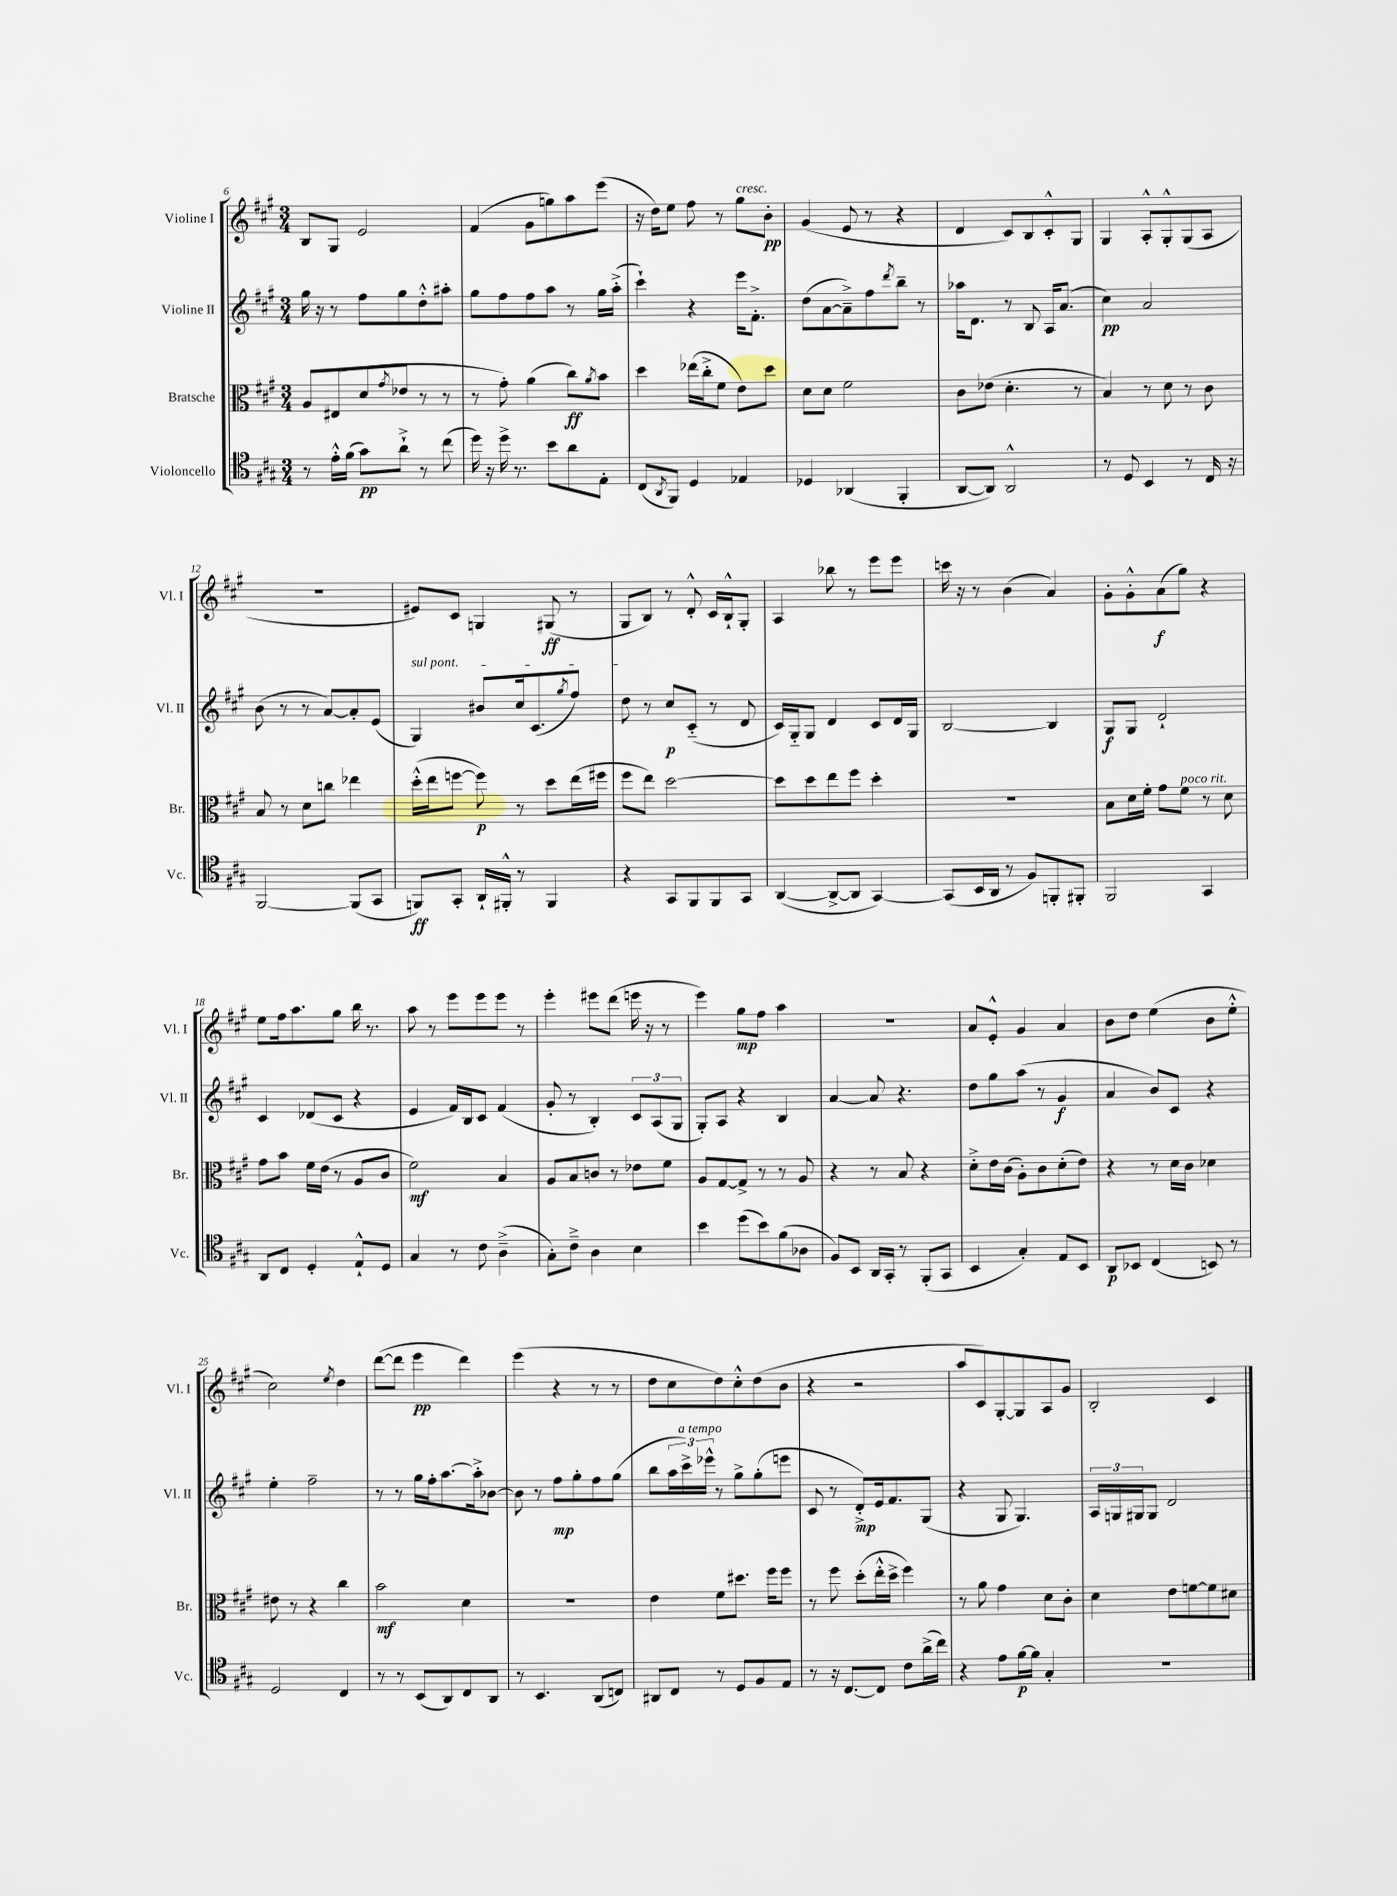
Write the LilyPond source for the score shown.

<<
\new StaffGroup <<
\new Staff = "s0" \with { instrumentName = "Violine I" shortInstrumentName = "Vl. I" } {
    \clef treble \key a \major \numericTimeSignature \time 3/4
    b8 gis8 e'2 |
    fis'4( gis'8 g''8) a''8 e'''8( |
    r16 d''16) e''8 fis''8 r8 gis''8^\markup { \italic "cresc." } b'8-.\pp |
    gis'4( e'8 r8 r4 |
    d'4 cis'8) b8 cis'8-.-^ gis8 |
    gis4 a8-.-^ gis8-.-^ gis8( a8 |
    R2. |
    eis'8) cis'8 g4 gis8\ff( r8 |
    gis8 b8) r8 d'8-.-^ cis'16 b16-!-^ gis8-. |
    a4 bes''8 r8 e'''8 e'''8 |
    c'''16 r16 r8 b'4( a'4) |
    gis'8-. gis'8-.-^ a'8\f( gis''8) r4 |
    e''8 fis''16 a''8. gis''8 b''16 r8. |
    a''8 r8 e'''8 e'''8 e'''8 r8 |
    e'''4-. eis'''8 d'''8( e'''16 r16 r8 |
    e'''4) gis''8\mp fis''8 a''4 |
    R2. |
    a'8 e'8-.-^ gis'4 a'4 |
    b'8 d''8 e''4( b'8 e''8-.-^ |
    cis''2) \acciaccatura { e''8 } d''4 |
    d'''8~( d'''8 e'''4\pp d'''4) |
    e'''4( r4 r8 r8 |
    d''8 cis''8 d''8) cis''8-.-^ d''8( b'8 |
    r4 r2 |
    a''8 cis'8) gis8~-. gis8 a8 gis'8 |
    b2-. cis'4 \bar "|." |
}
\new Staff = "s1" \with { instrumentName = "Violine II" shortInstrumentName = "Vl. II" } {
    \clef treble \key a \major \numericTimeSignature \time 3/4
    gis''16 r16 r8 fis''8 gis''8 d''8-.-^ ais''8-. |
    gis''8 fis''8 fis''8 a''8 r8 gis''16 a''16-.->( |
    cis'''4-!) r4 e'''16 fis'8.-.-> |
    d''8( a'8~ a'8--->) fis''8 \acciaccatura { d'''8 } b''8-- r8 |
    aes''16 d'8. r8 b8 a16 a'8.( |
    cis''4\pp) a'2 |
    b'8( r8 r8 a'8~) a'8-. e'8( |
    \once \override TextSpanner.bound-details.left.text = \markup { \italic "sul pont." } gis4\startTextSpan) bis'8 cis''16 cis'8.( \acciaccatura { gis''8 } fis''8) |
    d''8\stopTextSpan r8 cis''8\p cis'8-_( r8 d'8 |
    cis'16) gis16-_ gis8 d'4 cis'8 d'16 gis16 |
    b2~ b4 |
    gis8\f gis8 d'2-! |
    cis'4 des'8( cis'8 r4 |
    e'4 fis'16) b16 cis'8 fis'4( |
    gis'8-. r8 b4-.) \tuplet 3/2 { cis'8 a8( gis8 } |
    gis8-.) a8 r4 b4 |
    a'4~ a'8 r4. |
    d''8 gis''8 a''8( r8 gis'4\f |
    a'4 b'8) cis'8 r4 |
    e''4-. fis''2-- |
    r8 r8 gis''16 fis''16-. a''8.~ a''16-.-> bes'8~ |
    bes'8 r8 fis''8\mp gis''8-. fis''8 gis''8( |
    b''8 \tuplet 3/2 { a''16 cis'''16->^\markup { \italic "a tempo" }) ees'''16-^ } r8 gis''8-> gis''8-.( e'''8 |
    cis'8 r8 d'8-.->\mp) e'16 fis'8. gis8( |
    r4 gis8 gis4.) |
    \tuplet 3/2 { a16 g16 gis16 } gis8 d'2 \bar "|." |
}
\new Staff = "s2" \with { instrumentName = "Bratsche" shortInstrumentName = "Br." } {
    \clef alto \key a \major \numericTimeSignature \time 3/4
    a8 eis8( d'8 \acciaccatura { gis'8 } ees'8 r8 r8 |
    r8 gis'8-.) a'4( cis''8\ff) \acciaccatura { a'8 } b'8 |
    d''4 ees''16( cis''16-.-> fis'8 e'8) d''8 |
    d'8 d'8 fis'2 |
    cis'8 ees'8( d'4.-. r8 |
    b4) r8 d'8 r8 cis'8 |
    b8 r8 d'8 c''8 ees''4 |
    d''16-.-^( e''16 f''8~ f''8\p) r8 d''8 e''16( fis''16 |
    fis''8 e''8) d''2~ |
    d''8 d''8 e''8 fis''8 d''4-. |
    R2. |
    b8 d'16 fis'16-. gis'8 fis'8^\markup { \italic "poco rit." } r8 d'8 |
    gis'8 b'8 fis'16 e'16( r8 a8 cis'8 |
    fis'2\mf) b4 |
    a8 b8 c'8 r8 ees'8 fis'8 |
    a8 gis8~ gis8-> r8 r8 a8 |
    r4 r8 b8 r4 |
    d'8-.-> e'16 cis'16( a8-.) cis'8 d'8-.( e'8) |
    r4 r8 d'16 cis'16 des'4 |
    eis'8 r8 r4 cis''4 |
    b'2\mf d'4 |
    R2. |
    e'4 fis'8 dis''8. fis''16 fis''8 |
    r8 fis''8 d''8-.( e''16-.-^ d''16-> fis''4) |
    r8 a'8 gis'4 d'8 cis'8-. |
    d'4 e'8 f'8~ f'8 dis'8 \bar "|." |
}
\new Staff = "s3" \with { instrumentName = "Violoncello" shortInstrumentName = "Vc." } {
    \clef tenor \key a \major \numericTimeSignature \time 3/4
    r8 e'16-.-^ fis'16( gis'8\pp) a'8-!-> r8 cis''8( |
    d''16) r16 d''16-> r8. b'8 a'8 e8-. |
    cis8( \acciaccatura { a,8 } fis,8) d4 ees4 |
    des4 aes,4( fis,4-. |
    a,8~ a,8) a,2-^ |
    r8 d8 b,4 r8 cis16 r16 |
    fis,2~ fis,8( gis,8 |
    f,8\ff) gis,8-. a,16-! fis,16-.-^ r8 fis,4 |
    r4 gis,8 fis,8 fis,8 gis,8 |
    a,4~( a,8~-> a,8 gis,4~) |
    gis,8( b,16 a,16 r8 fis8) f,8-. fis,8-. |
    fis,2 gis,4 |
    a,8 cis8 d4-. e8-!-^ d8 |
    gis4 r8 cis'8 a4--->( |
    gis8-.) cis'8---> a4 b4 |
    b'4 d''8( b'8) fis'8( aes8 |
    fis8) b,8 a,16 gis,16-. r8 fis,8-.( gis,8 |
    b,4 gis4-.) e8 b,8 |
    a,8\p bes,8 cis4( b,8) r8 |
    d2 cis4 |
    r8 r8 b,8( a,8) cis8 a,8 |
    r8 b,4. a,8( c8) |
    ais,8 cis8 r8 d8 fis8 e8 |
    r8 r16 cis8.~ cis8 cis'8 a'16->( cis''16) |
    r4 e'8 fis'16~\p fis'16 gis4-. |
    R2. \bar "|." |
}
>>
>>
\layout { \context { \Score currentBarNumber = #6 } }
